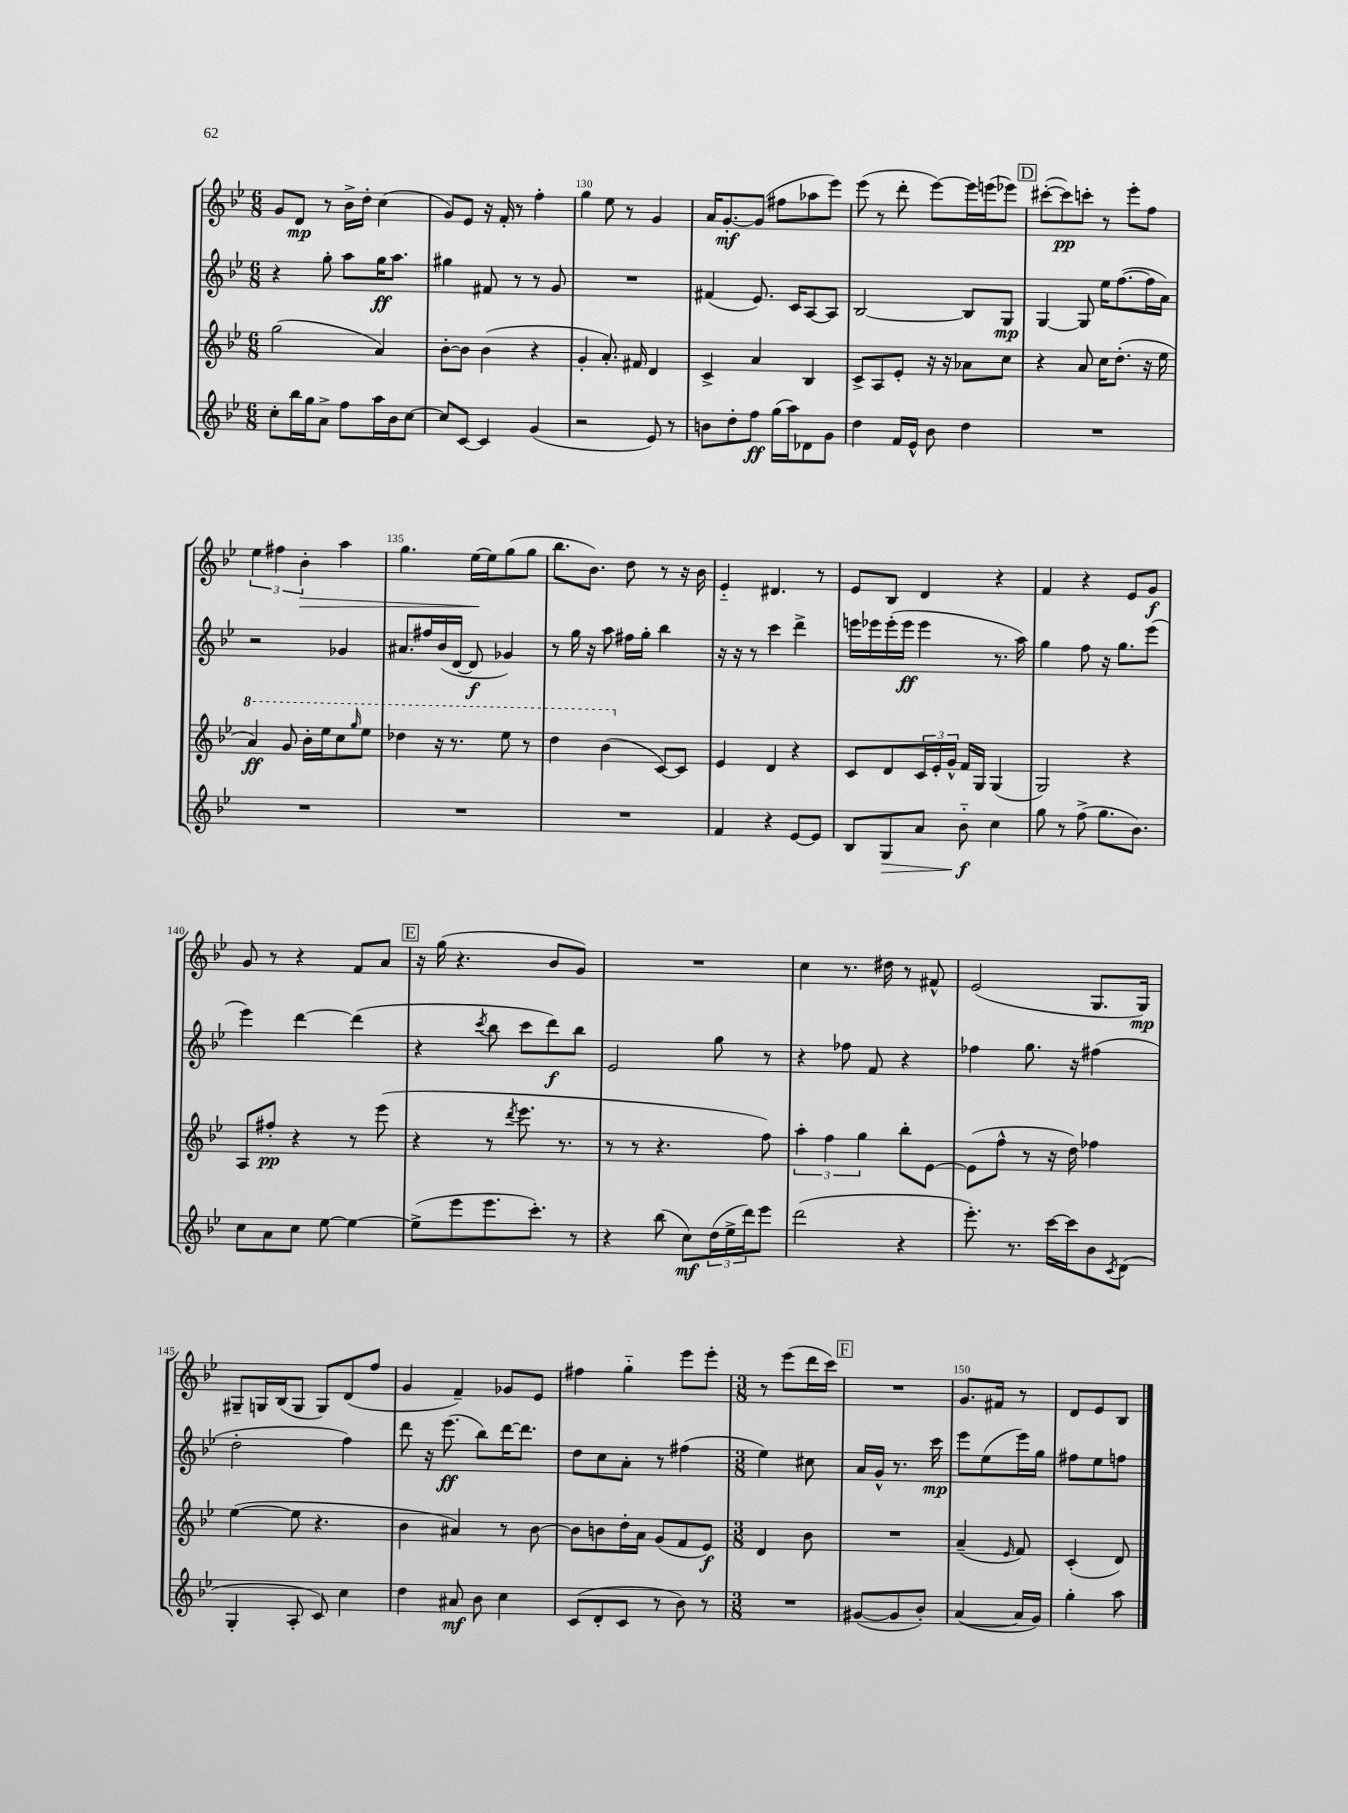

**kern	**kern	**kern	**kern
*staff4	*staff3	*staff2	*staff1
*clefG2	*clefG2	*clefG2	*clefG2
*k[b-e-]	*k[b-e-]	*k[b-e-]	*k[b-e-]
*M6/8	*M6/8	*M6/8	*M6/8
8cc'	(2gg	4r	8g
16bb-	.	.	8d
16gg	.	.	.
8a^	.	8gg'	8r
8ff	.	8aa	16b-^
.	.	.	16dd'
16aa	4a)	16gg	(4cc
16b-	.	8.aa	.
[8cc	.	.	.
=	=	=	=
8cc]	[8b-'	4gg#	8g)
[8c	8b-]	.	8e-
4c]	(4b-	8f#	16r
.	.	.	16f'
.	.	8r	8r
(4g	4r	8r	4ff'
.	.	8g	.
=	=	=	=
2r	4g'	2.r	4gg
.	8.a')	.	8ee-
.	.	.	8r
.	16f#	.	.
8e-)	4d	.	4g
8r	.	.	.
=	=	=	=
8b	4c^	(4f#	16a
.	.	.	[8.g'
8dd'	.	.	.
8ff	4a	8.e-)	(8g]
(16gg	.	.	8ff#
16aa)	.	16c	.
8d-	4B-	[8A	8aa-
8g	.	8A]	8eee-)
=	=	=	=
4dd	8c^	[2B-	(8eee-
.	8A	.	8r
16f	8e-'	.	8ddd'
16e-^^	.	.	.
8b-	16r	.	[8eee-)
.	16r	.	.
4dd	8a-	8B-]	16eee-]
.	.	.	(16eee
.	8cc	8G	8eee-)
=	=	=	=
2.r	4r	[4G	([8ccc#'
.	.	.	8ccc#])
.	8a	8G]	8ccc'
.	16cc	16ee-	8r
.	(8.dd'	([8.ff	.
.	.	.	8eee-'
.	16r	16ff]	8ff
.	16ee-	16a)	.
=	=	=	=
2.r	4aa)	2r	6ee-
.	.	.	6ff#
.	8gg	.	.
.	.	.	6b-'
.	16bb-'	.	.
.	16eee-	.	.
.	8ccc	4g-	4aa
.	16qqggg	.	.
.	8eee-	.	.
=	=	=	=
2.r	4ddd-	8.a#	4.gg
.	.	16ff#	.
.	16r	(16b-	.
.	8.r	[16d	.
.	.	8d]	[16ee-
.	.	.	16ee-]
.	8eee-	4g-)	(8gg
.	8r	.	8gg
=	=	=	=
2.r	4ddd	8r	8.bb-
.	.	16gg	.
.	.	16r	8.b-)
.	(4bb-	8aa	.
.	.	16ff#	8dd
.	.	16gg'	.
.	[8c)	4bb-	8r
.	8c]	.	16r
.	.	.	16b-
=	=	=	=
4f	4e-	16r	4e-'~
.	.	16r	.
.	.	8r	.
4r	4d	4ccc	4.d#
[8e-	4r	4ddd^	.
8e-]	.	.	8r
=	=	=	=
8B-	8c	16eee	8e-
.	.	16eee-	.
8G	8d	(16eee-'	8B-
.	.	16eee-	.
8a	24c	4eee-	4d
.	24e-'	.	.
.	24g^^	.	.
8b-'~	16f	.	.
.	16G	.	.
4cc	(4G	8.r	4r
.	.	16aa)	.
=	=	=	=
8gg	2G)	4gg	4f
8r	.	.	.
(8ff^	.	8ff	4r
8.gg	.	16r	.
.	.	8.gg	.
.	4r	.	8e-
8.b-)	.	.	.
.	.	(8eee-	8g
=	=	=	=
8cc	8A	4eee-)	8g
8a	8ff#'	.	8r
8cc	4r	[4ddd	4r
[8ee-	.	.	.
4ee-_	8r	(4ddd]	8f
.	(8eee-	.	8a
=	=	=	=
(8ee-^]	4r	4r	16r
.	.	.	(16gg
8eee-	.	.	4.r
.	.	8qccc	.
8.eee-	8r	8bb-	.
.	8qddd	.	.
.	8.eee-	8ccc	.
8.ccc')	.	.	.
.	.	8ddd)	8b-
.	8.r	.	.
8r	.	8bb-	8g)
=	=	=	=
4r	8r	2e-	2.r
.	8r	.	.
(8bb-	4.r	.	.
8cc)	.	.	.
(24dd	.	8gg	.
24ee-^	.	.	.
24ddd)	.	.	.
8eee-	8ff)	8r	.
=	=	=	=
(2ddd	6aa'	4r	4cc
.	6ff	.	.
.	.	8ff-	8.r
.	6gg	.	.
.	.	8f	.
.	.	.	16dd#
4r	8bb-'	4r	8r
.	[8e-	.	8f#^^
=	=	=	=
8.eee-')	(8e-]	4ff-	(2e-
.	8ff^^	.	.
8.r	.	.	.
.	8r	8.gg	.
[16ccc	16r	.	.
16ccc]	16dd)	16r	.
8b-	4ff-	(4ff#	8.G
8qc	.	.	.
(8d	.	.	.
.	.	.	16G)
=	=	=	=
4G'	([4ee-	2dd'	8G#~
.	.	.	16G
.	.	.	(16B-
8A'	8ee-]	.	8G
8c)	4.r	.	8G)
4cc	.	4ff)	(8d
.	.	.	8ff
=	=	=	=
4dd	4b-	8ddd	4g
.	.	16r	.
.	.	(8.eee-	.
8a#	4a#)	.	4f~)
8b-	.	8bb-)	.
4cc	8r	[16ddd	8g-
.	.	8.ddd]	.
.	[8b-	.	8e-
=	=	=	=
(8c	8b-]	8dd	4ff#
8d'	8b	8cc	.
8c	16dd'	8a'	4gg'~
.	16a	.	.
8r	(8g	8r	.
8b-)	8f	(4ff#	8eee-
8r	8e-)	.	8eee-'
=	=	=	=
*M3/8	*M3/8	*M3/8	*M3/8
4.r	4d	4ee-)	8r
.	.	.	(8eee-
.	8b-	8cc#	16ddd
.	.	.	16ccc)
=	=	=	=
([8g#	4.r	16a	4.r
.	.	16g^^	.
8g#]	.	8.r	.
8b-')	.	.	.
.	.	16ccc	.
=	=	=	=
([4a	(4a~	8eee-	8.g
.	.	(8ee-	.
.	.	.	16f#
.	16qqe-	.	.
16a]	8f)	16eee-)	8r
16g)	.	16gg	.
=	=	=	=
4gg'	(4c'	8ff#	8d
.	.	8ee-	8e-
8aa	8d)	8ff	8B-
==	==	==	==
*-	*-	*-	*-
